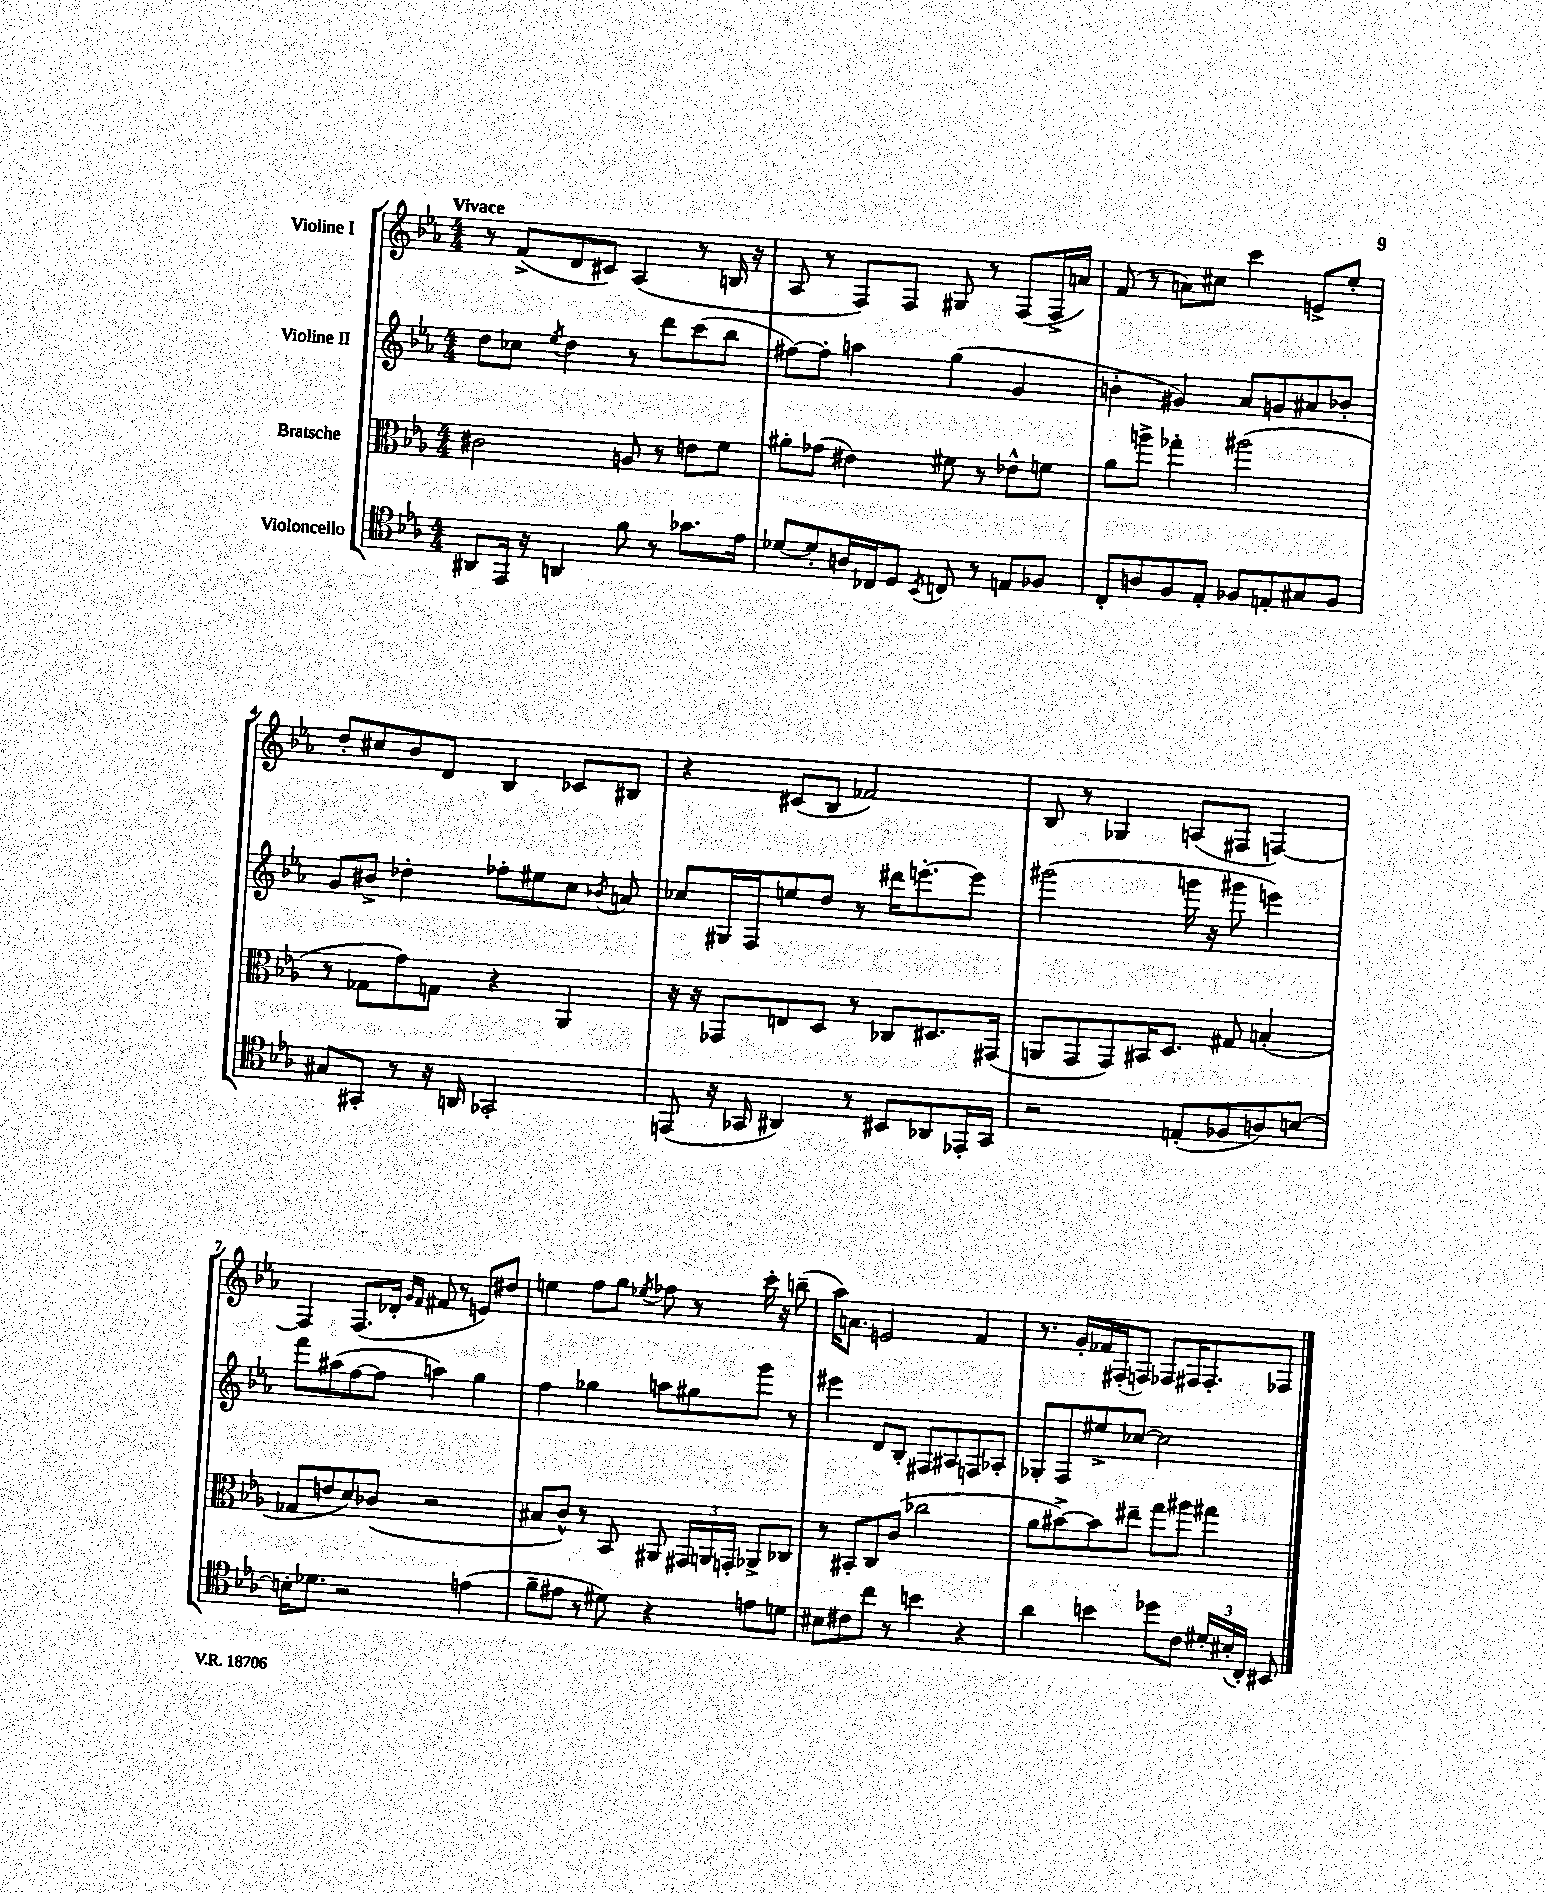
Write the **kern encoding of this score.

**kern	**kern	**kern	**kern
*staff4	*staff3	*staff2	*staff1
*clefC4	*clefC3	*clefG2	*clefG2
*k[b-e-a-]	*k[b-e-a-]	*k[b-e-a-]	*k[b-e-a-]
*M4/4	*M4/4	*M4/4	*M4/4
8AA#/L	2c#\	8dd\L	8r
16EE-/Jk	.	8cc-\J	(8f^/L
16r	.	.	.
.	.	8qee-/	.
4AA/	.	4dd\	8d/
.	.	.	8c#/J)
8f\	8A/	8r	(4A-/
8r	8r	8ddd\L	.
8.g-\L	8e\L	(8ccc\	8r
.	8f\J	8bb-\J	16B/
16e-\Jk	.	.	16r
=	=	=	=
[8d-/L	8a#'\L	[8ff#\L)	8A-/
8d-'/]	(8g-\J	8ff#'\]J	8r
16A/L	4e#\)	4aa\	8F/L)
16C-/J	.	.	.
8D/J	.	.	8F/J
8qBB-/	.	.	.
8C/	8f#\	(4gg\	8G#/
8r	8r	.	8r
8E/L	8e-^^\L	4g/	(8F/L
8F-/J	8f\J	.	16F^/L
.	.	.	16a/JJ)
=	=	=	=
8C'/L	8a-\L	4b'\	(8f/
8A/	8aa^\J	.	8r
8F/	4gg-'\	4g#/)	8a\L)
8E-'/J	.	.	8cc#\J
8F-/L	(2aa#\	8a-/L	4ccc\
8E'/	.	8g/	.
8G#/	.	8a#/	8e^/L
8F-/J	.	8b-'/J	8ee-'/J
=	=	=	=
8G#/L	8r	8g/L	8dd'/L
8GG#'/J	8G-\L	8b#^/J	8cc#/
8r	8g\)	4dd-'\	8b-/
16r	8G\J	.	8d/J
16AA/	.	.	.
2GG-'/	4r	8ff-'\L	4B-/
.	.	8ee#\	.
.	4AA-/	8cc\J	8c-/L
.	.	8qb-/	.
.	.	8a/	8B#/J
=	=	=	=
(8EE/	16r	8cc-/L	4r
.	16r	.	.
16r	8GG-/L	16G#/L	.
16GG-/	.	16F/J	.
4AA#/)	8E/	8ee/	(8c#/L
.	8D/J	8dd/J	8B-/J
8r	8r	8r	2f-/)
8BB#/L	8C-/L	16ddd#\LK	.
.	.	[8.eee'\	.
8AA-/	8.D#/	.	.
16EE-'/L	.	8eee\]J	.
16GG-/JJ	(16GG#/Jk	.	.
=	=	=	=
2r	8AA/L	(2ggg#\	8B-/
.	8GG/	.	8r
.	8GG/)	.	4G-/
.	16BB#/K	.	.
.	8.D/J	.	.
(8E'/L	.	16ggg\	(8A/L
.	.	16r	.
8F-/	8G#/	8ggg#\	8F#/J
8A/)	(4B'/	4eee\)	[4F/)
[8B/J	.	.	.
=	=	=	=
16B'\]LK	8G-/L	8fff\L	4F/]
8.d-\J	.	.	.
.	8e/	(8aa#\	.
2r	8d/)	[8ff\	(8.F/L
.	(8c-/J	8ff\]J	.
.	.	.	16d-'/Jk
.	.	.	16qqg/LL
.	.	.	16qqf/JJ
.	2r	4aa\)	8f#/
.	.	.	8r
(4e\	.	4gg\	8e/L)
.	.	.	8dd#/J
=	=	=	=
8f~\L	8B#/L	4ff\	4ee\
8e#\J	8c^^/J)	.	.
8r	8r	4gg-\	8ff\L
8d#\)	8BB-/	.	8gg\J
.	.	.	8qee-/
4r	8AA#/	8aa\L	8ff-\
.	24GG#/LL	8gg#\	8r
.	24AA/	.	.
.	24GG'/JJ	.	.
8e\L	8AA-^/L	8ggg\J	16ccc'\
.	.	.	16r
8d\J	8C-/J	8r	(8bb~\
=	=	=	=
8B#\L	8r	4eee#\	16aa-\LK)
.	.	.	8.a\J
8c#\	8BB#'/L	.	.
8cc\J	8C/	8d/L	2e/
8r	(8c/J	8B-'/J	.
4b\	2cc-\	8F#/L	.
.	.	8A#/	.
4r	.	8F/	4f/
.	.	8A-'/J	.
=	=	=	=
4a-\	8a-\L	8G-'/L	8.r
.	[8b#^\)	8F/	.
.	.	.	16g'/LL
4b\	8b#\]	8ee#^/	16f-/
.	.	.	(16F#'/J
.	8ee#~\J	[8cc-/J	8F/J)
8dd-\L	8gg\L	2cc-\]	8F-/L
8c\J	8aa#\J	.	16F#/K
.	.	.	8.F#'/
24d#'/LL	4gg#\	.	.
(24B#'/	.	.	.
24C'/JJ)	.	.	.
8BB#/	.	.	8F-/J
==	==	==	==
*-	*-	*-	*-
